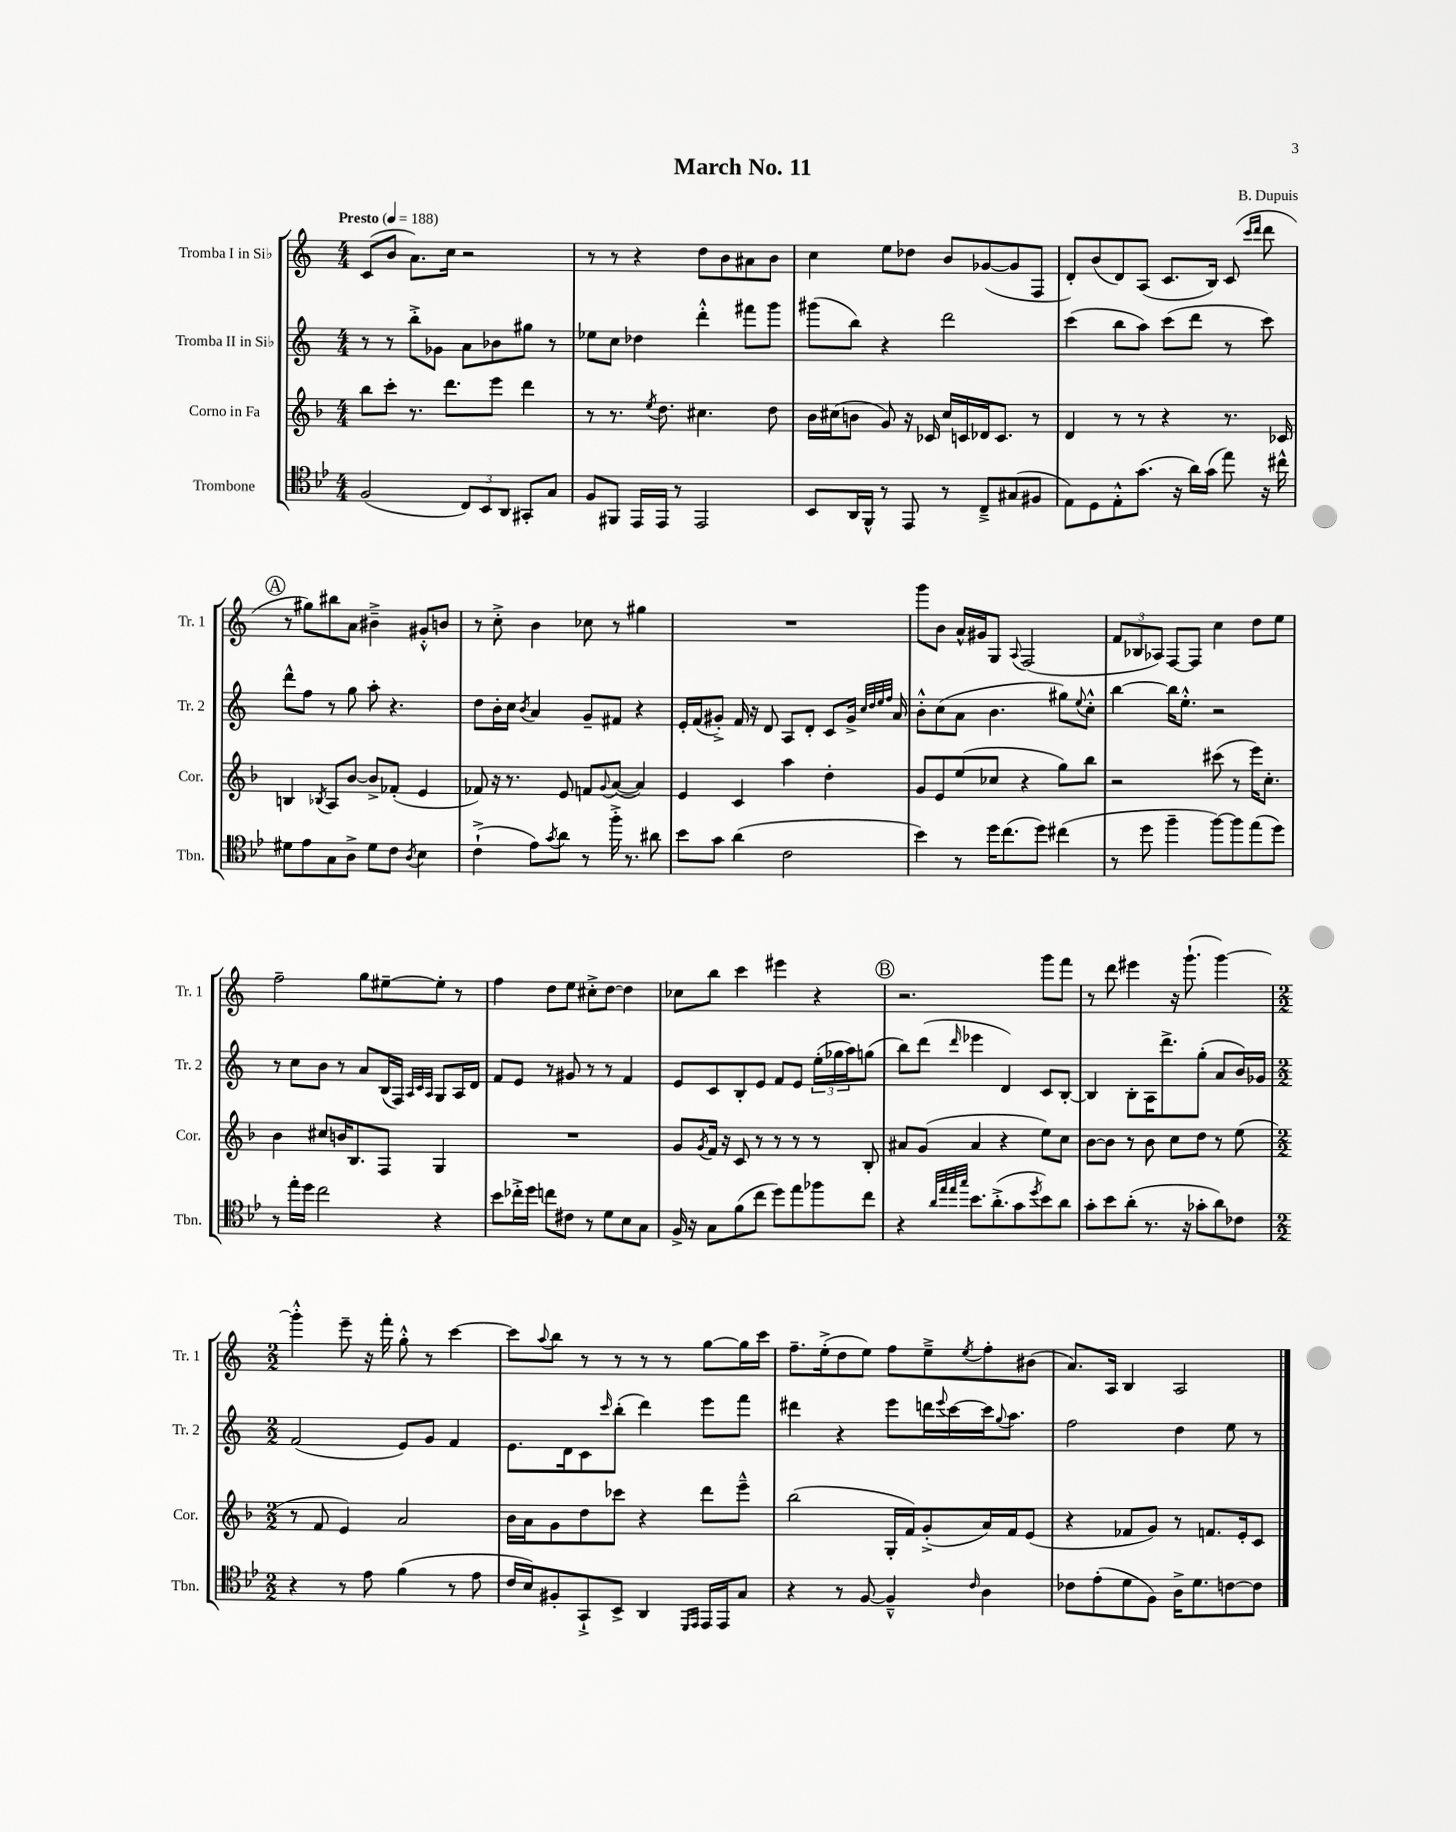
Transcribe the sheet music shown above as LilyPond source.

\header { title = "March No. 11" composer = "B. Dupuis" }
<<
\new StaffGroup <<
\new Staff = "s0" \with { instrumentName = "Tromba I in Sib" shortInstrumentName = "Tr. 1" } {
    \clef treble \key c \major \numericTimeSignature \time 4/4 \tempo "Presto" 4 = 188
    c'8( b'8 a'8.) c''16 r2 |
    r8 r8 r4 d''8 b'8 ais'8 b'8 |
    c''4 e''8 des''8 b'8 ges'8~( ges'8 f8 |
    d'8-.) b'8( d'8) a8( c'8. b16) c'8( \grace { c'''16 d'''16 } d'''8 |
    \mark \markup { \circle "A" } r8 gis''8) bis''8 a'8 bis'4---> gis'8-.-^ b'8 |
    r8 c''8-.-> b'4 ces''8 r8 gis''4 |
    R1 |
    g'''8 b'8 a'16-^ gis'16 g8 \appoggiatura { a8 } f2( |
    \tuplet 3/2 { f'8 bes8 aes8) } f8~ f8 c''4 d''8 e''8 |
    f''2-- g''8 eis''8~-- eis''8-. r8 |
    f''4 d''8 e''8 cis''8-.-> d''8~ d''4 |
    ces''8 b''8 c'''4 eis'''4 r4 |
    \mark \markup { \circle "B" } r2. g'''8 f'''8 |
    r8 d'''8 eis'''4 r16 g'''8.-!( g'''4~) |
    \numericTimeSignature \time 2/2 g'''4-.-^ e'''8-- r16 f'''16-. g''8-.-^ r8 c'''4~ |
    c'''8 \appoggiatura { a''8 } b''8 r8 r8 r8 r8 g''8~ g''16 c'''16 |
    f''8.-- e''16-.->( d''8 e''8) f''8 e''8---> \acciaccatura { e''8 } f''8-. bis'8( |
    a'8.) a16 b4 a2 \bar "|." |
}
\new Staff = "s1" \with { instrumentName = "Tromba II in Sib" shortInstrumentName = "Tr. 2" } {
    \clef treble \key c \major \numericTimeSignature \time 4/4
    r8 r8 b''8-.-> ges'8 a'8 bes'8 gis''8 r8 |
    ees''8 c''8 des''4 d'''4-.-^ fis'''8 g'''8 |
    gis'''8( b''8) r4 d'''2 |
    c'''4( b''8 a''8) c'''8( d'''8 r8 c'''8) |
    \mark \markup { \circle "A" } d'''8-^ f''8 r8 g''8 a''8-. r4. |
    d''8 b'16-. c''16 \acciaccatura { b'8 } a'4 g'8-- fis'8 r4 |
    e'16-. f'16( gis'8-.->) f'16 r16 d'8 a8 d'8-. c'8 gis'16-> \grace { c''32 d''32 e''32 f''32 } a'16 |
    b'8-.-^ c''8( a'8 b'4. gis''8) \appoggiatura { e''8 } c''8-.-^ |
    b''4~ b''16 e''8.-.-^ r2 |
    r8 c''8 b'8 r8 a'8 b16( f16) \grace { a32 c'32 a32 } g8 a16 d'16 |
    f'8 e'8 r8 gis'8 r8 r8 f'4 |
    e'8 c'8 b8-. e'8 f'8 e'8 \tuplet 3/2 { e''16-.( ges''16 a''16) } g''8( |
    \mark \markup { \circle "B" } b''8) d'''8( \grace { d'''16 } ees'''4 d'4) c'8 b8~-. |
    b4 b8-. a16 d'''8.-> g''8-.( a'8 b'16) ges'16 |
    \numericTimeSignature \time 2/2 f'2( e'8) g'8 f'4 |
    e'8. d'16 c'8 \grace { c'''16 } b''8-.( d'''4) e'''8 f'''8 |
    dis'''4 r4 e'''8 d'''16 \appoggiatura { e'''8 } c'''16~ c'''16 \appoggiatura { g''8 } a''8. |
    f''2 d''4 e''8 r8 \bar "|." |
}
\new Staff = "s2" \with { instrumentName = "Corno in Fa" shortInstrumentName = "Cor." } {
    \clef treble \key f \major \numericTimeSignature \time 4/4
    bes''8 c'''8-. r8. d'''8. e'''8 d'''4 |
    r8 r8. \acciaccatura { e''8 } d''8. cis''4. d''8 |
    bes'16 cis''16( b'8 g'8) r16 ces'16 cis''16 c'16 des'16 c'8. r8 |
    d'4 r8 r8 r4 r8. ces'16 |
    \mark \markup { \circle "A" } b4 \acciaccatura { bes8 } a8 bes'8~ bes'8-> fes'8-.( e'4 |
    fes'8) r16 r8. e'8 f'8 \appoggiatura { g'8 } a'8~( a'4) |
    e'4 c'4 a''4 d''4-. |
    g'8 e'8 e''8( ces''8 r4 g''8) bes''8 |
    r2 cis'''8( r8 e'''16) c''8.-. |
    bes'4 cis''8 b'16 bes8. f8 g4 |
    R1 |
    g'8 \acciaccatura { g'8 } f'16 r16 c'8 r8 r8 r8 r8 bes8-. |
    \mark \markup { \circle "B" } ais'8 g'8( ais'4 r4 e''8) c''8 |
    bes'8~ bes'8 r8 bes'8 c''8 d''8 r8 e''8( |
    \numericTimeSignature \time 2/2 r8 f'8 e'4) a'2 |
    bes'16 a'16 g'8 d''8 ces'''8 r4 d'''8 e'''8---^ |
    bes''2( g16-. f'16) g'8-.->( a'16) f'16 e'8( |
    r4 fes'8 g'8) r8 f'8. e'16-. c'8 \bar "|." |
}
\new Staff = "s3" \with { instrumentName = "Trombone" shortInstrumentName = "Tbn." } {
    \clef tenor \key bes \major \numericTimeSignature \time 4/4
    f2( \tuplet 3/2 { c8) bes,8 a,8 } gis,8-. g8 |
    f8 fis,8 ees,16 ees,16 r8 ees,2 |
    bes,8 a,16 f,16-^ r8 ees,8 r8 c8---> gis8( fis8 |
    ees8) d8 ees8-.-^ g'8.( r16 a'16) g'16( ees''8) r16 cis''16-^ |
    \mark \markup { \circle "A" } dis'8 ees'8 g8 a8-> dis'8 c'8 \acciaccatura { a8 } bes4 |
    c'4-!->( ees'8) \acciaccatura { g'8 } a'8 r8 f''16-.-> r8. ais'8 |
    bes'8 g'8 a'4( c'2 |
    bes'4) r8 d''16 c''8.( d''8) cis''4( |
    r8 d''8 f''4-- f''8~) f''8 ees''8( d''8) |
    r8 ees''16-. d''16 c''2 r4 |
    bes'8 ces''16-.-> d''16 c''8 cis'8 r8 d'8 bes8 g8 |
    f16-> r16 g8 f'8( c''8 d''8) ees''8 fes''8 c''8 |
    \mark \markup { \circle "B" } r4 \grace { a'32 ees''32 ees''32 g''32 } bes'8. a'8.-.->( g'8 \acciaccatura { d''8 } bes'8) a'8 |
    g'8-. bes'8 a'8-.( r8. r16 ges'8-. a'8) ces'8 |
    \numericTimeSignature \time 2/2 r4 r8 ees'8 f'4( r8 ees'8 |
    c'16 bes16) fis8-. g,8-!-> bes,8-> a,4 \grace { d,16 ees,16 } ees,16 ees,16 g8 |
    r4 r8 f8~ f4---^ \grace { c'16 } a4 |
    ces'8 ees'8-.( d'8 f8) a16-> d'8. c'8~ c'8 \bar "|." |
}
>>
>>
\layout { \context { \Score \remove "Bar_number_engraver" } }
